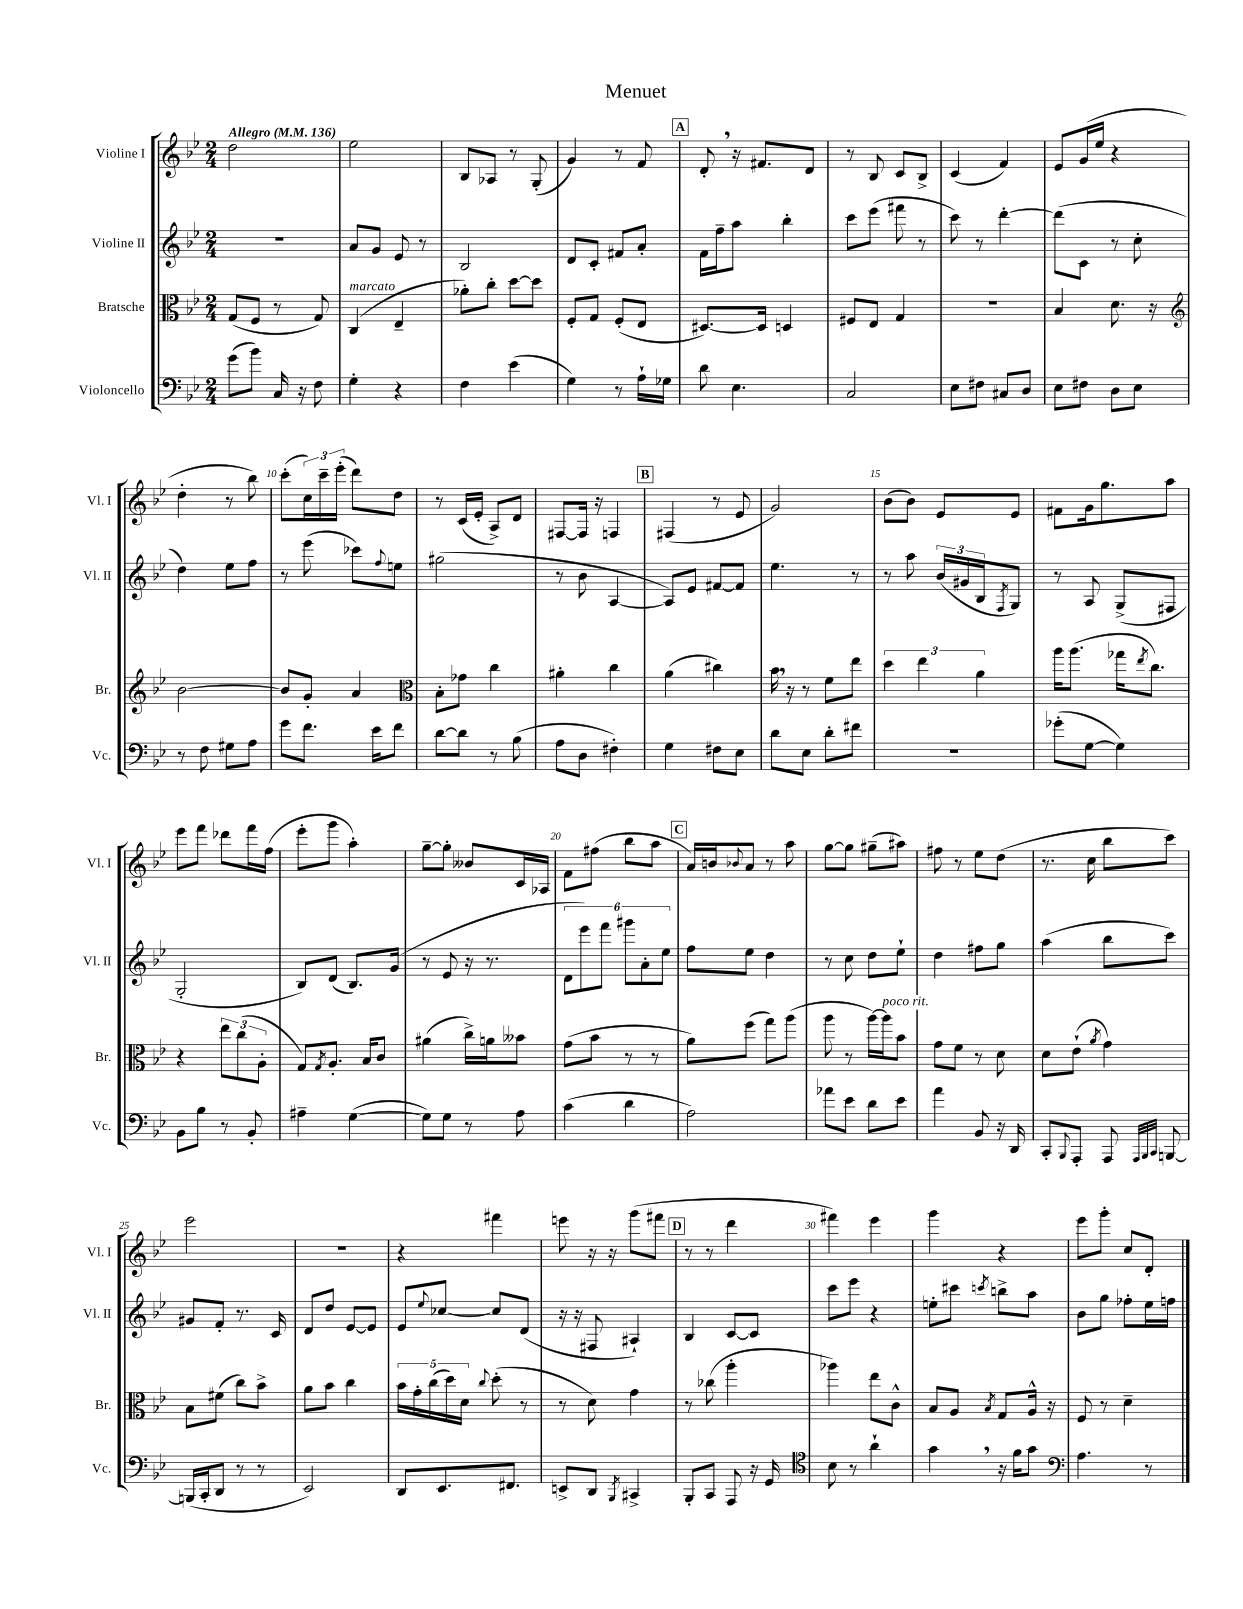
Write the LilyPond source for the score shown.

\header { title = "Menuet" }
<<
\new StaffGroup <<
\new Staff = "s0" \with { instrumentName = "Violine I" shortInstrumentName = "Vl. I" } {
    \clef treble \key bes \major \numericTimeSignature \time 2/4 \tempo "Allegro" 4 = 136
    d''2 |
    ees''2 |
    bes8 aes8 r8 g8-.( |
    g'4) r8 f'8 |
    \mark \markup { \box "A" } d'8-. \breathe r16 fis'8. d'8 |
    r8 bes8 c'8 bes8-> |
    c'4( f'4) |
    ees'8 g'16( ees''16 r4 |
    d''4-. r8 bes''8) |
    c'''8-.( \tuplet 3/2 { c''16) c'''16-- ees'''16-.( } d'''8) d''8 |
    r8 c'16( ees'16-. a8->) d'8 |
    fis8~ fis16 r16 f4 |
    \mark \markup { \box "B" } fis4( r8 ees'8 |
    g'2) |
    bes'8( bes'8) ees'8 ees'8 |
    fis'8 g'16 g''8. a''8 |
    ees'''8 f'''8 des'''8 f'''16 f''16( |
    ees'''8-. g'''8 a''4-.) |
    g''8~-- g''8-. beses'8 c'16 aes16 |
    f'8 fis''8( bes''8 a''8 |
    \mark \markup { \box "C" } a'16) b'16 \appoggiatura { bes'8 } a'8 r8 a''8 |
    g''8~ g''8 gis''8--( ais''8) |
    fis''8 r8 ees''8 d''8( |
    r8. c''16 bes''8 c'''8) |
    ees'''2 |
    R2 |
    r4 fis'''4 |
    e'''8 r16 r16 g'''8( fis'''8 |
    \mark \markup { \box "D" } r8 r8 d'''4 |
    fis'''4) ees'''4 |
    g'''4 r4 |
    ees'''8 g'''8-. c''8 d'8-. \bar "|." |
}
\new Staff = "s1" \with { instrumentName = "Violine II" shortInstrumentName = "Vl. II" } {
    \clef treble \key bes \major \numericTimeSignature \time 2/4
    R2 |
    a'8 g'8 ees'8 r8 |
    bes2 |
    d'8 c'8-. fis'8 a'8-. |
    \mark \markup { \box "A" } f'16 f''16-- a''8 bes''4-. |
    c'''8 ees'''8( fis'''8 r8 |
    c'''8) r8 d'''4~-. |
    d'''8( c'8 r8 c''8-. |
    d''4) ees''8 f''8 |
    r8 ees'''8( ces'''8) \appoggiatura { f''8 } e''8 |
    gis''2( |
    r8 bes'8 a4~ |
    \mark \markup { \box "B" } a8) ees'8 fis'8~ fis'8 |
    ees''4. r8 |
    r8 a''8 \tuplet 3/2 { bes'16( gis'16 bes16 } \acciaccatura { f8 } g8) |
    r8 a8 g8->( fis8 |
    g2-. |
    bes8) d'8( bes8.) g'16( |
    r8 ees'8 r16 r8. |
    \tuplet 6/4 { d'8 ees'''8) f'''8 gis'''8 a'8-. ees''8 } |
    \mark \markup { \box "C" } f''8 ees''8 d''4 |
    r8 c''8 d''8 ees''8-! |
    d''4 fis''8 g''8 |
    a''4( bes''8 c'''8) |
    gis'8 f'8-. r8. c'16 |
    d'8 d''8 ees'8~ ees'8 |
    ees'8 \appoggiatura { ees''8 } ces''8~ ces''8 d'8( |
    r16 r16 fis8 ais4-!) |
    \mark \markup { \box "D" } bes4 c'8~ c'8 |
    c'''8 ees'''8 r4 |
    e''8-. cis'''8 \acciaccatura { c'''8 } b''8-> a''8 |
    bes'8 g''8 fes''8-. ees''16 f''16 \bar "|." |
}
\new Staff = "s2" \with { instrumentName = "Bratsche" shortInstrumentName = "Br." } {
    \clef alto \key bes \major \numericTimeSignature \time 2/4
    g8( f8 r8 g8) |
    c4^\markup { \italic "marcato" }( ees4-- |
    aes'8-.) c''8-. d''8~ d''8 |
    f8-. g8 f8-.( ees8 |
    \mark \markup { \box "A" } dis8.~) dis16 d4 |
    fis8 ees8 g4 |
    R2 |
    bes4 d'8. r16 |
    \clef treble bes'2~ |
    bes'8 g'8-. a'4 |
    \clef alto bes8-. ges'8 c''4 |
    ais'4-. c''4 |
    \mark \markup { \box "B" } a'4( cis''4) |
    bes'16 \breathe r16 r8 f'8 ees''8 |
    \tuplet 3/2 { d''4 ees''4 a'4 } |
    a''16 a''8.( ges''16 \acciaccatura { ees''8 } c''8.) |
    r4 \tuplet 3/2 { ees''8 c''8( a8-. } |
    g8) \acciaccatura { g8 } a8.-. bes16 c'8 |
    ais'4( c''16->) a'16 beses'8 |
    g'8( bes'8 r8 r8 |
    \mark \markup { \box "C" } a'8) f''8( g''8) a''8( |
    a''8 r8 a''16~) a''16^\markup { \italic "poco rit." } bes'8 |
    g'8 f'8 r8 d'8 |
    d'8 ees'8-!( \acciaccatura { a'8 } g'4) |
    bes8 fis'8( c''8) bes'8-> |
    a'8 bes'8 c''4 |
    \tuplet 5/4 { bes'16 g'16-. c''16( d''16) d'16 } \appoggiatura { c''8 } d''8-.( r8 |
    r8 d'8) g'4 |
    \mark \markup { \box "D" } r8 ces''8( a''4-. |
    aes''4) ees''8 c'8-^ |
    bes8 a8 \acciaccatura { bes8 } g8 a16-^ r16 |
    f8 r8 d'4-- \bar "|." |
}
\new Staff = "s3" \with { instrumentName = "Violoncello" shortInstrumentName = "Vc." } {
    \clef bass \key bes \major \numericTimeSignature \time 2/4
    g'8( bes'8) c16 r16 f8 |
    g4-. r4 |
    f4 ees'4( |
    g4) r8 a16-! ges16 |
    \mark \markup { \box "A" } d'8 ees4. |
    c2 |
    ees8 fis8 cis8 d8 |
    ees8 fis8 d8 ees8 |
    r8 f8 gis8 a8 |
    g'8 f'8. ees'16 f'8 |
    d'8~ d'8 r8 bes8( |
    a8 d8 fis4-.) |
    \mark \markup { \box "B" } g4 fis8 ees8 |
    d'8 ees8 d'8-. fis'8 |
    r2 |
    ges'8-.( g8~ g4) |
    bes,8 bes8 r8 bes,8-. |
    ais4-- g4~( |
    g8) g8 r8 a8 |
    c'4( d'4 |
    \mark \markup { \box "C" } a2) |
    aes'8 ees'8 d'8 ees'8 |
    a'4 bes,8 r16 d,16 |
    c,8-. \appoggiatura { bes,,8 } a,,8-. a,,8 \grace { a,,32 bes,,32 c,32 } b,,8~ |
    b,,16( c,16-. d,8 r8 r8 |
    ees,2) |
    d,8 ees,8. fis,8. |
    e,8-> d,8 \acciaccatura { bes,,8 } cis,4-> |
    \mark \markup { \box "D" } bes,,8-. c,8 a,,8 r16 g,16 |
    \clef tenor bes8 r8 a'4-! |
    g'4 \breathe r16 f'16 g'8 |
    \clef bass a4. r8 \bar "|." |
}
>>
>>
\layout { \context { \Score \override BarNumber.break-visibility = ##(#f #t #t) barNumberVisibility = #(every-nth-bar-number-visible 5) } }
